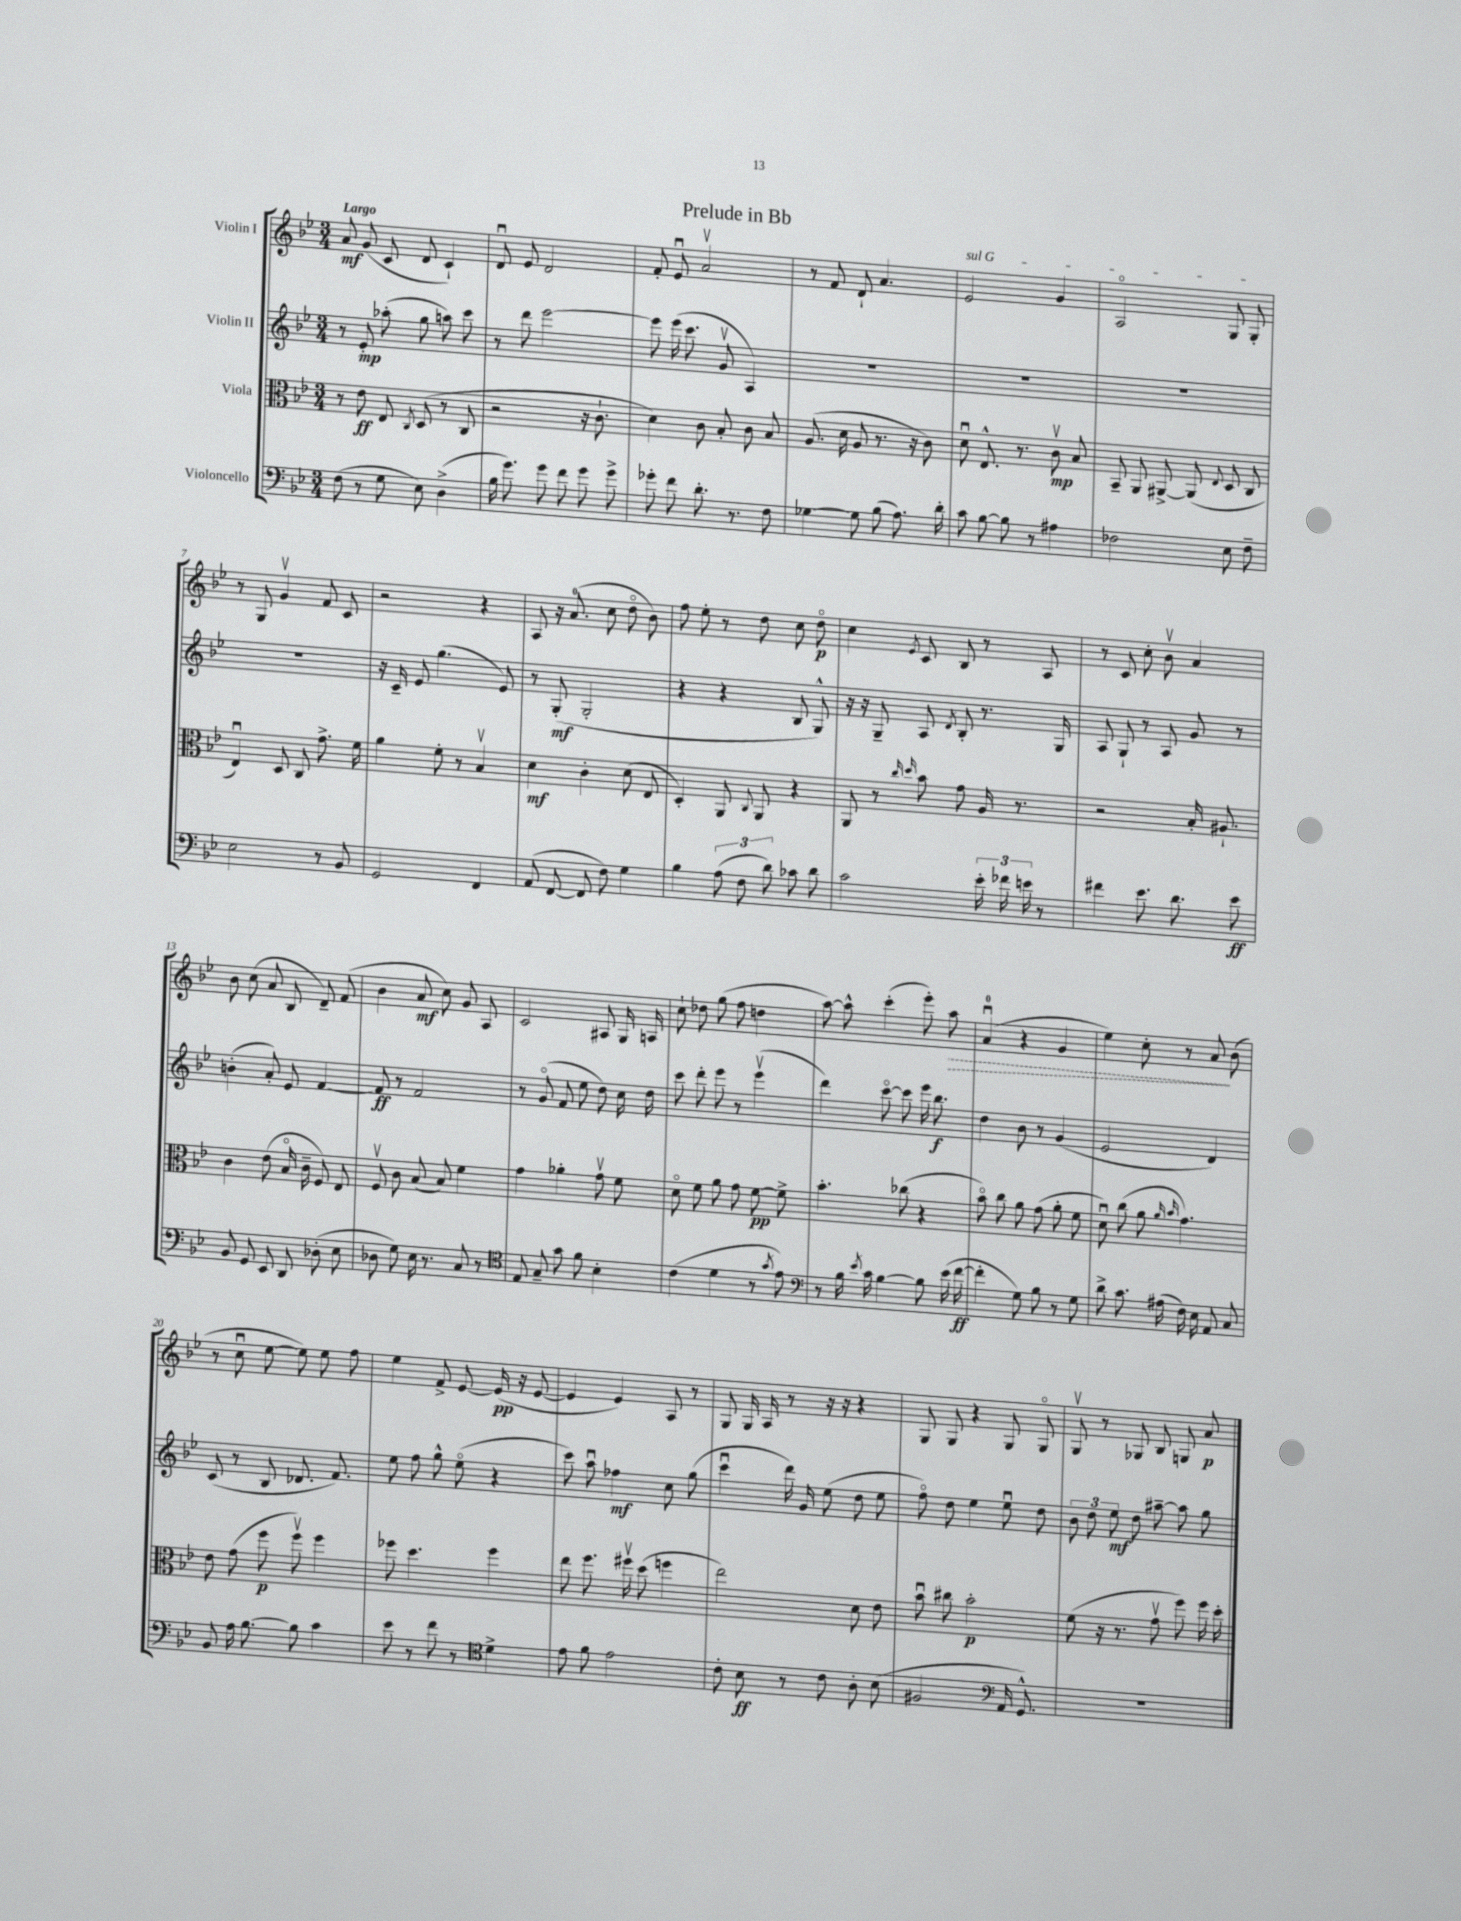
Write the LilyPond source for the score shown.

\header { title = "Prelude in Bb" }
<<
\new StaffGroup <<
\new Staff = "s0" \with { instrumentName = "Violin I" } {
    \clef treble \key bes \major \numericTimeSignature \time 3/4 \tempo "Largo"
    \autoBeamOff a'8\mf g'8( c'8 d'8 c'4-!) |
    d'8\downbow ees'8 d'2 |
    f'8-. ees'8\downbow a'2\upbow |
    r8 f'8 d'8-! a'4. |
    \once \override TextSpanner.bound-details.left.text = \markup { \italic "sul G" } ees'2\startTextSpan g'4 |
    a2\flageolet g8 g8-.\stopTextSpan |
    r8 g8 g'4\upbow f'8 c'8 |
    r2 r4 |
    a8 r16 a'8.-0( c''8 d''8\flageolet bes'8) |
    f''8 ees''8-. r8 d''8 c''8 d''8\flageolet\p |
    c''4 \acciaccatura { ees'8 } c'8 bes8 r8 a8 |
    r8 c'8 c''8-. bes'8\upbow a'4 |
    bes'8 c''8( a'8 bes8 d'8--) f'8( |
    bes'4 a'8\mf c''8) g'8 a8 |
    c'2 ais8 g16 a16 |
    c''8-! des''8 g''8( f''8 d''4 |
    a''8~) a''8-^ c'''4-.( ees'''8-.) \once \override Hairpin.style = #'dashed-line a''8\> |
    a'4-0\downbow( r4 g'4 |
    ees''4) c''8-. r8 a'8\! bes'8( |
    r8 c''8\downbow ees''8~ ees''8) ees''8 f''8 |
    ees''4 f'8-> ees'8~ ees'16\pp( r16 ees'8~ |
    ees'4 ees'4) a8 r8 |
    g8 g16 a16 r8 r16 r16 r4 |
    g8 g8 r4 g8 g8\flageolet |
    g8\upbow r8 ges8 bes8 g8 a'8\p \bar "|." |
}
\new Staff = "s1" \with { instrumentName = "Violin II" } {
    \clef treble \key bes \major \numericTimeSignature \time 3/4
    \autoBeamOff r8 ees'8-.\mp aes''8-.( g''8 a''8) c'''8 |
    r8 d'''8 ees'''2~ |
    ees'''8 ees'''16( c'''8. g'8\upbow a4) |
    R2. |
    R2. |
    R2. |
    R2. |
    r16 c'16-- ees'8 g''4.( ees'8) |
    r8 g8-.\mf( g2-. |
    r4 r4 bes8 g8-^) |
    r16 r16 g8-- a8 \acciaccatura { d'8 } bes8-. r8. g16 |
    a8 g8-! r8 a8 g'8 r8 |
    b'4-.( a'8-.) ees'8 f'4~ |
    f'8\ff r8 f'2 |
    r8 g'8\flageolet( f'8 ees''8 d''8) c''16 d''16 |
    c'''8 d'''8-. ees'''8 r8 ees'''4\upbow( |
    d'''4) c'''8~\flageolet c'''8 ees'''16 bes''8.\f |
    d''4 bes'8 r8 g'4( |
    ees'2 d'4) |
    c'8( r8 bes8 des'8. f'8.) |
    ees''8 f''8 g''8-^ ees''8\flageolet( r4 |
    c'''8) a''8\downbow fes''4\mf c''8 g''8( |
    c'''4\downbow d'''16) g'16 ees''8( d''8 ees''8 |
    f''8\flageolet) d''8 ees''4 ees''8\downbow d''8 |
    \tuplet 3/2 { bes'8 d''8 ees''8\mf } d''8 ais''8~-- ais''8 g''8 \bar "|." |
}
\new Staff = "s2" \with { instrumentName = "Viola" } {
    \clef alto \key bes \major \numericTimeSignature \time 3/4
    \autoBeamOff r8 ees'8\ff ees8 \acciaccatura { c8 } d8( r8 c8 |
    r2 r16 c'8.-! |
    d'4) c'8 bes8-. c'8 bes8 |
    a8.( d'16 a8 r8. r16 c'8) |
    d'8\downbow ees8.-^ r8. c'8\upbow\mp bes8 |
    bes,8-- a,8 ais,8~-> ais,8( \appoggiatura { ees8 } d8 c8 |
    ees4\downbow) d8 c8 g'8.-> f'16 |
    a'4 f'8-. r8 bes4\upbow |
    d'4\mf c'4-. d'8( ees8 |
    d4-.) a,8 \appoggiatura { c8 } a,8 r4 |
    a,8 r8 \grace { c''16 d''16 } bes'8 g'8 a16 r8. |
    r2 bes16-. ais8.-! |
    c'4 ees'8( bes16\flageolet c'16-- f8) ees8 |
    f8\upbow c'8 bes8( bes8) f'4 |
    g'4 aes'4-. g'8\upbow f'8 |
    d'8\flageolet f'8 a'8 g'8 f'8~\pp f'8-> |
    bes'4.-. ces''8( r4 |
    bes'8\flageolet) c''8 a'8 g'8( a'8-. f'8 |
    d'8\downbow) c''8( a'8 \grace { a'16 bes'16 } g'4.) |
    ees'8 g'8( f''8\p f''8\upbow) f''4 |
    fes''8 d''4. fes''4 |
    ees''8 f''8. fis''16\upbow d''8( f''4 |
    ees''2) d'8 ees'8 |
    bes'8\downbow cis''8 bes'2-.\p |
    f'8( r16 r8. g'8\upbow f''8) f''16 d''16-. \bar "|." |
}
\new Staff = "s3" \with { instrumentName = "Violoncello" } {
    \clef bass \key bes \major \numericTimeSignature \time 3/4
    \autoBeamOff f8( r8 g8 ees8) d4->( |
    bes16 g'8.) g'8 f'8 g'8 g'8-> |
    ges'8-. f'8 d'8.-. r8. f8 |
    ges4~ ges8 bes8( a8.) d'16-. |
    c'8 bes8~ bes8 r8 ais4 |
    fes2 ees8 fes8-- |
    ees2 r8 bes,8 |
    g,2 f,4 |
    a,8( f,8~ f,8 f8) g4 |
    bes4 \tuplet 3/2 { a8( f8 d'8) } ces'8 d'8 |
    c'2 \tuplet 3/2 { ees'16-. fes'16 e'16 } r8 |
    fis'4 ees'8. d'8. ees'8\ff |
    bes,8 g,8 ees,8 d,8 des8-.( ees8 |
    des8 g8) ees16 r8. c8 r8 |
    \clef tenor ees8 g8-- g'8 f'8 bes4-. |
    c'4( d'4 r8 \acciaccatura { g'8 } ees'8) |
    \clef bass r8 bes16 \acciaccatura { ees'8 } c'16 bes4~ bes8 ees'16( f'16~\ff |
    f'4-. g8) bes8 r8 g8 |
    d'8-> c'8. ais16( f16) ees16 a,8 c8 |
    bes,8 a16 bes8.~ bes8 c'4 |
    ees'8 r8 f'8 r8 \clef tenor d'4-> |
    ees'8 f'8 ees'2 |
    c'8-. bes8\ff r8 c'8 a8-. bes8( |
    fis2 \clef bass a,16 g,8.-^) |
    R2. \bar "|." |
}
>>
>>
